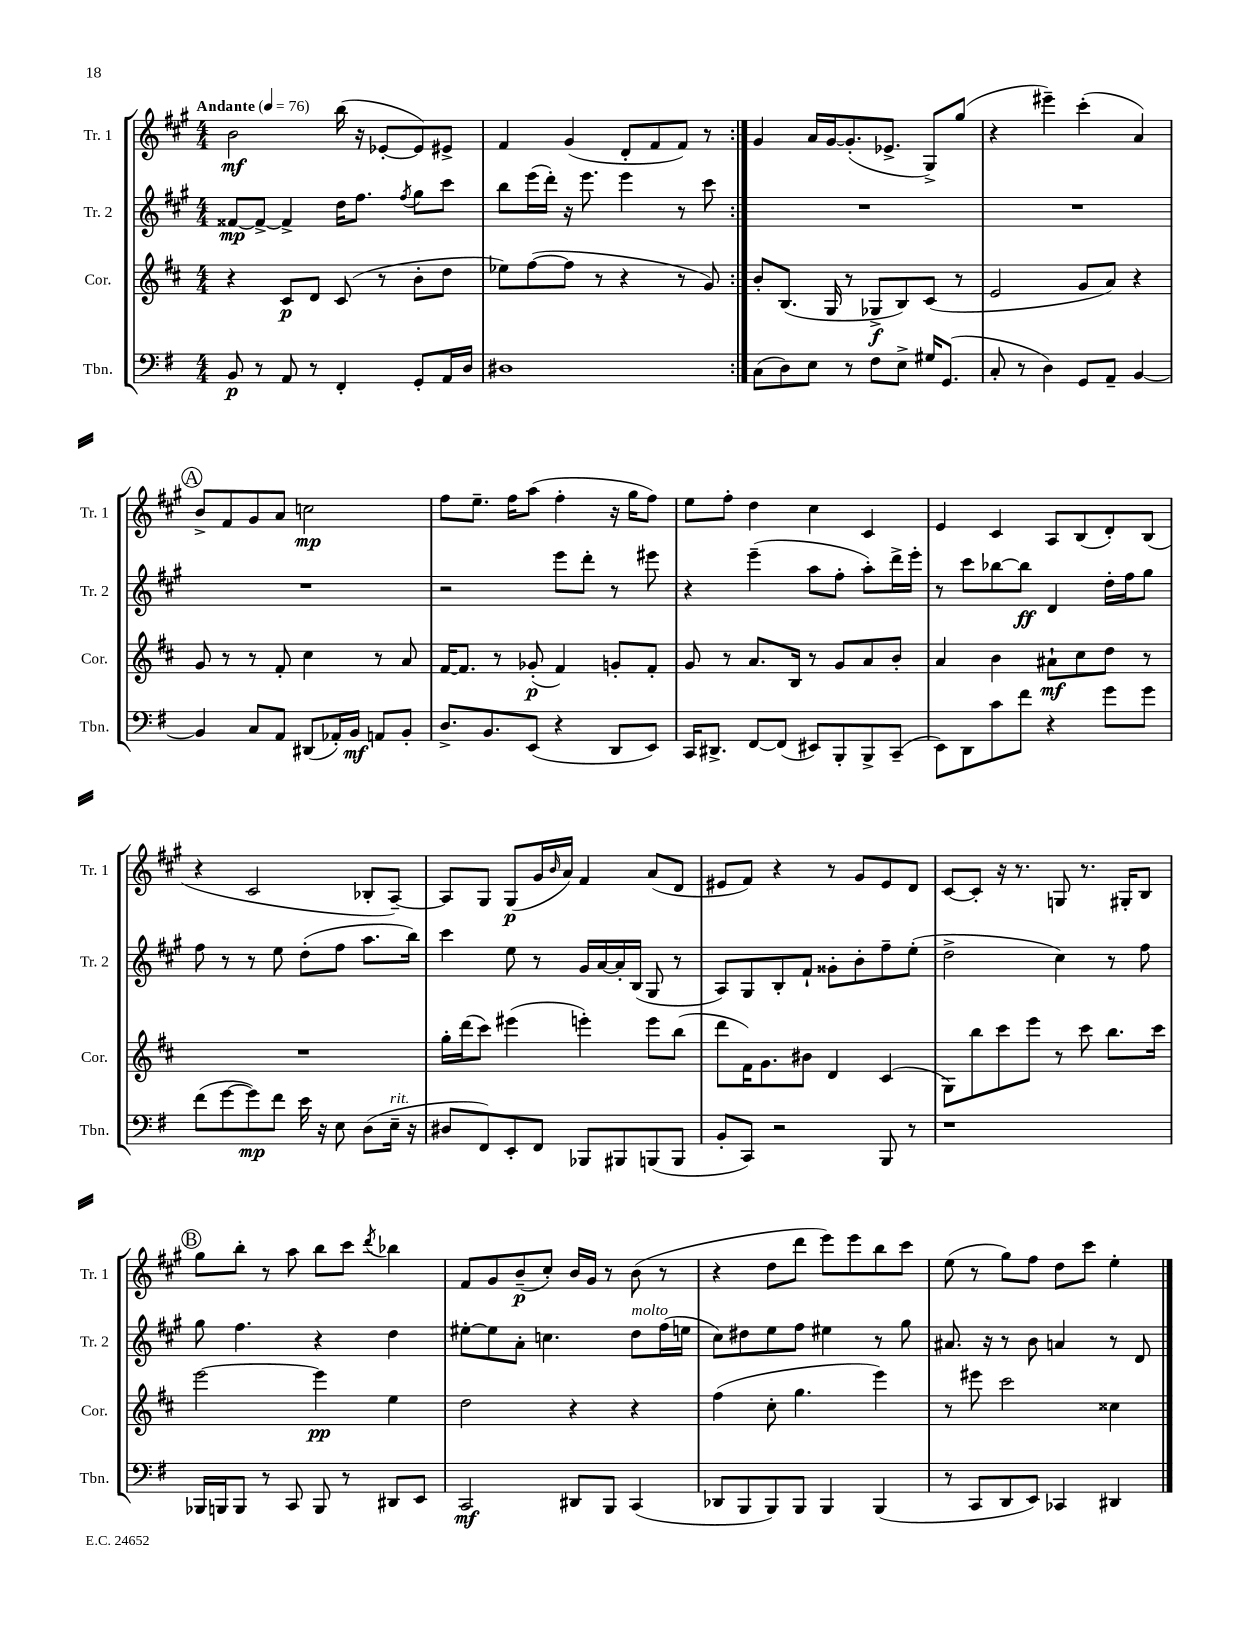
<<
\new StaffGroup <<
\new Staff = "s0" \with { instrumentName = "Tr. 1" shortInstrumentName = "Tr. 1" } {
    \clef treble \key a \major \numericTimeSignature \time 4/4 \tempo "Andante" 4 = 76
    \repeat volta 2 { b'2\mf b''16( r16 ees'8~-. ees'8) eis'8-> |
    fis'4 gis'4( d'8-. fis'8 fis'8) r8 | }
    gis'4 a'16 gis'16~ gis'8.-.( ees'8.-> gis8->) gis''8( |
    r4 eis'''4--) cis'''4-.( a'4) |
    \mark \markup { \circle "A" } b'8-> fis'8 gis'8 a'8 c''2\mp |
    fis''8 e''8.-- fis''16 a''8( fis''4-. r16 gis''16 fis''8) |
    e''8 fis''8-. d''4 cis''4 cis'4 |
    e'4 cis'4 a8 b8( d'8-.) b8( |
    r4 cis'2 bes8-. a8~--) |
    a8 gis8 gis8\p( gis'16 \grace { b'16 } a'16) fis'4 a'8( d'8 |
    eis'8 fis'8) r4 r8 gis'8 eis'8 d'8 |
    cis'8~ cis'8-. r16 r8. g8 r8. gis16-. b8 |
    \mark \markup { \circle "B" } gis''8 b''8-. r8 a''8 b''8 cis'''8 \acciaccatura { d'''8 } bes''4 |
    fis'8 gis'8 b'8--\p( cis''8-.) b'16 gis'16 r8 b'8( r8 |
    r4 d''8 d'''8 e'''8) e'''8 b''8 cis'''8 |
    e''8( r8 gis''8) fis''8 d''8 cis'''8 e''4-. \bar "|." |
}
\new Staff = "s1" \with { instrumentName = "Tr. 2" shortInstrumentName = "Tr. 2" } {
    \clef treble \key a \major \numericTimeSignature \time 4/4
    \repeat volta 2 { fisis'8~\mp fisis'8~-> fisis'4-> d''16 fis''8. \acciaccatura { fis''8 } gis''8 cis'''8 |
    b''8 e'''16( d'''16-.) r16 e'''8. e'''4 r8 cis'''8 | }
    R1 |
    R1 |
    \mark \markup { \circle "A" } R1 |
    r2 e'''8 d'''8-. r8 eis'''8 |
    r4 e'''4--( a''8 fis''8-. a''8-.) d'''16-> e'''16-. |
    r8 cis'''8 bes''8~ bes''8\ff d'4 d''16-. fis''16 gis''8 |
    fis''8 r8 r8 e''8 d''8-.( fis''8 a''8. b''16) |
    cis'''4 e''8 r8 gis'16 a'16~ a'16-. b16( gis8 r8 |
    a8) gis8 b8-. fis'8-! gisis'8-. b'8-. fis''8-- e''8-.( |
    d''2-> cis''4) r8 fis''8 |
    \mark \markup { \circle "B" } gis''8 fis''4. r4 d''4 |
    eis''8~-. eis''8 a'8-. c''4. d''8^\markup { \italic "molto" } fis''16( e''16 |
    cis''8) dis''8 e''8 fis''8 eis''4 r8 gis''8 |
    ais'8. r16 r8 b'8 a'4 r8 d'8 \bar "|." |
}
\new Staff = "s2" \with { instrumentName = "Cor." shortInstrumentName = "Cor." } {
    \clef treble \key d \major \numericTimeSignature \time 4/4
    \repeat volta 2 { r4 cis'8\p d'8 cis'8( r8 b'8-. d''8 |
    ees''8) fis''8~( fis''8 r8 r4 r8 g'8) | }
    b'8-. b8.( g16 r8 ges8->\f b8) cis'8( r8 |
    e'2 g'8 a'8) r4 |
    \mark \markup { \circle "A" } g'8 r8 r8 fis'8-. cis''4 r8 a'8 |
    fis'16~ fis'8. r8 ges'8-.\p( fis'4) g'8-. fis'8-. |
    g'8 r8 a'8. b16 r8 g'8 a'8 b'8-. |
    a'4 b'4 ais'8-!\mf cis''8 d''8 r8 |
    R1 |
    g''16-. d'''16( cis'''8) eis'''4( e'''4-.) e'''8 b''8( |
    d'''8 fis'16) g'8. bis'8 d'4 cis'4( |
    g8) b''8 cis'''8 e'''8 r8 cis'''8 b''8. cis'''16 |
    \mark \markup { \circle "B" } e'''2~ e'''4\pp e''4 |
    d''2 r4 r4 |
    fis''4( cis''8-. g''4. e'''4) |
    r8 eis'''8 cis'''2 cisis''4 \bar "|." |
}
\new Staff = "s3" \with { instrumentName = "Tbn." shortInstrumentName = "Tbn." } {
    \clef bass \key g \major \numericTimeSignature \time 4/4
    \repeat volta 2 { b,8\p r8 a,8 r8 fis,4-. g,8-. a,16 d16 |
    dis1 | }
    c8( d8) e8 r8 fis8 e8-> gis16 g,8.( |
    c8-. r8 d4) g,8 a,8-- b,4~ |
    \mark \markup { \circle "A" } b,4 c8 a,8 dis,8( aes,16-.) b,16\mf a,8 b,8-. |
    d8.-> b,8. e,8( r4 d,8 e,8) |
    c,16 dis,8.-> fis,8~ fis,8( eis,8) b,,8-. b,,8-> c,8--( |
    e,8) d,8 c'8 fis'8 r4 g'8 g'8 |
    fis'8( g'8~ g'8\mp) fis'8 e'16 r16 e8 d8( e16--^\markup { \italic "rit." } r16 |
    dis8 fis,8) e,8-. fis,8 bes,,8 bis,,8 b,,8( b,,8 |
    b,8-. c,8) r2 b,,8 r8 |
    r1 |
    \mark \markup { \circle "B" } bes,,16 b,,16 b,,8 r8 c,8 b,,8 r8 dis,8 e,8 |
    c,2\mf dis,8 b,,8 c,4( |
    des,8 b,,8 b,,8) b,,8 b,,4 b,,4( |
    r8 c,8 d,8 e,8) ces,4 dis,4 \bar "|." |
}
>>
>>
\layout { \context { \Score \remove "Bar_number_engraver" } }
